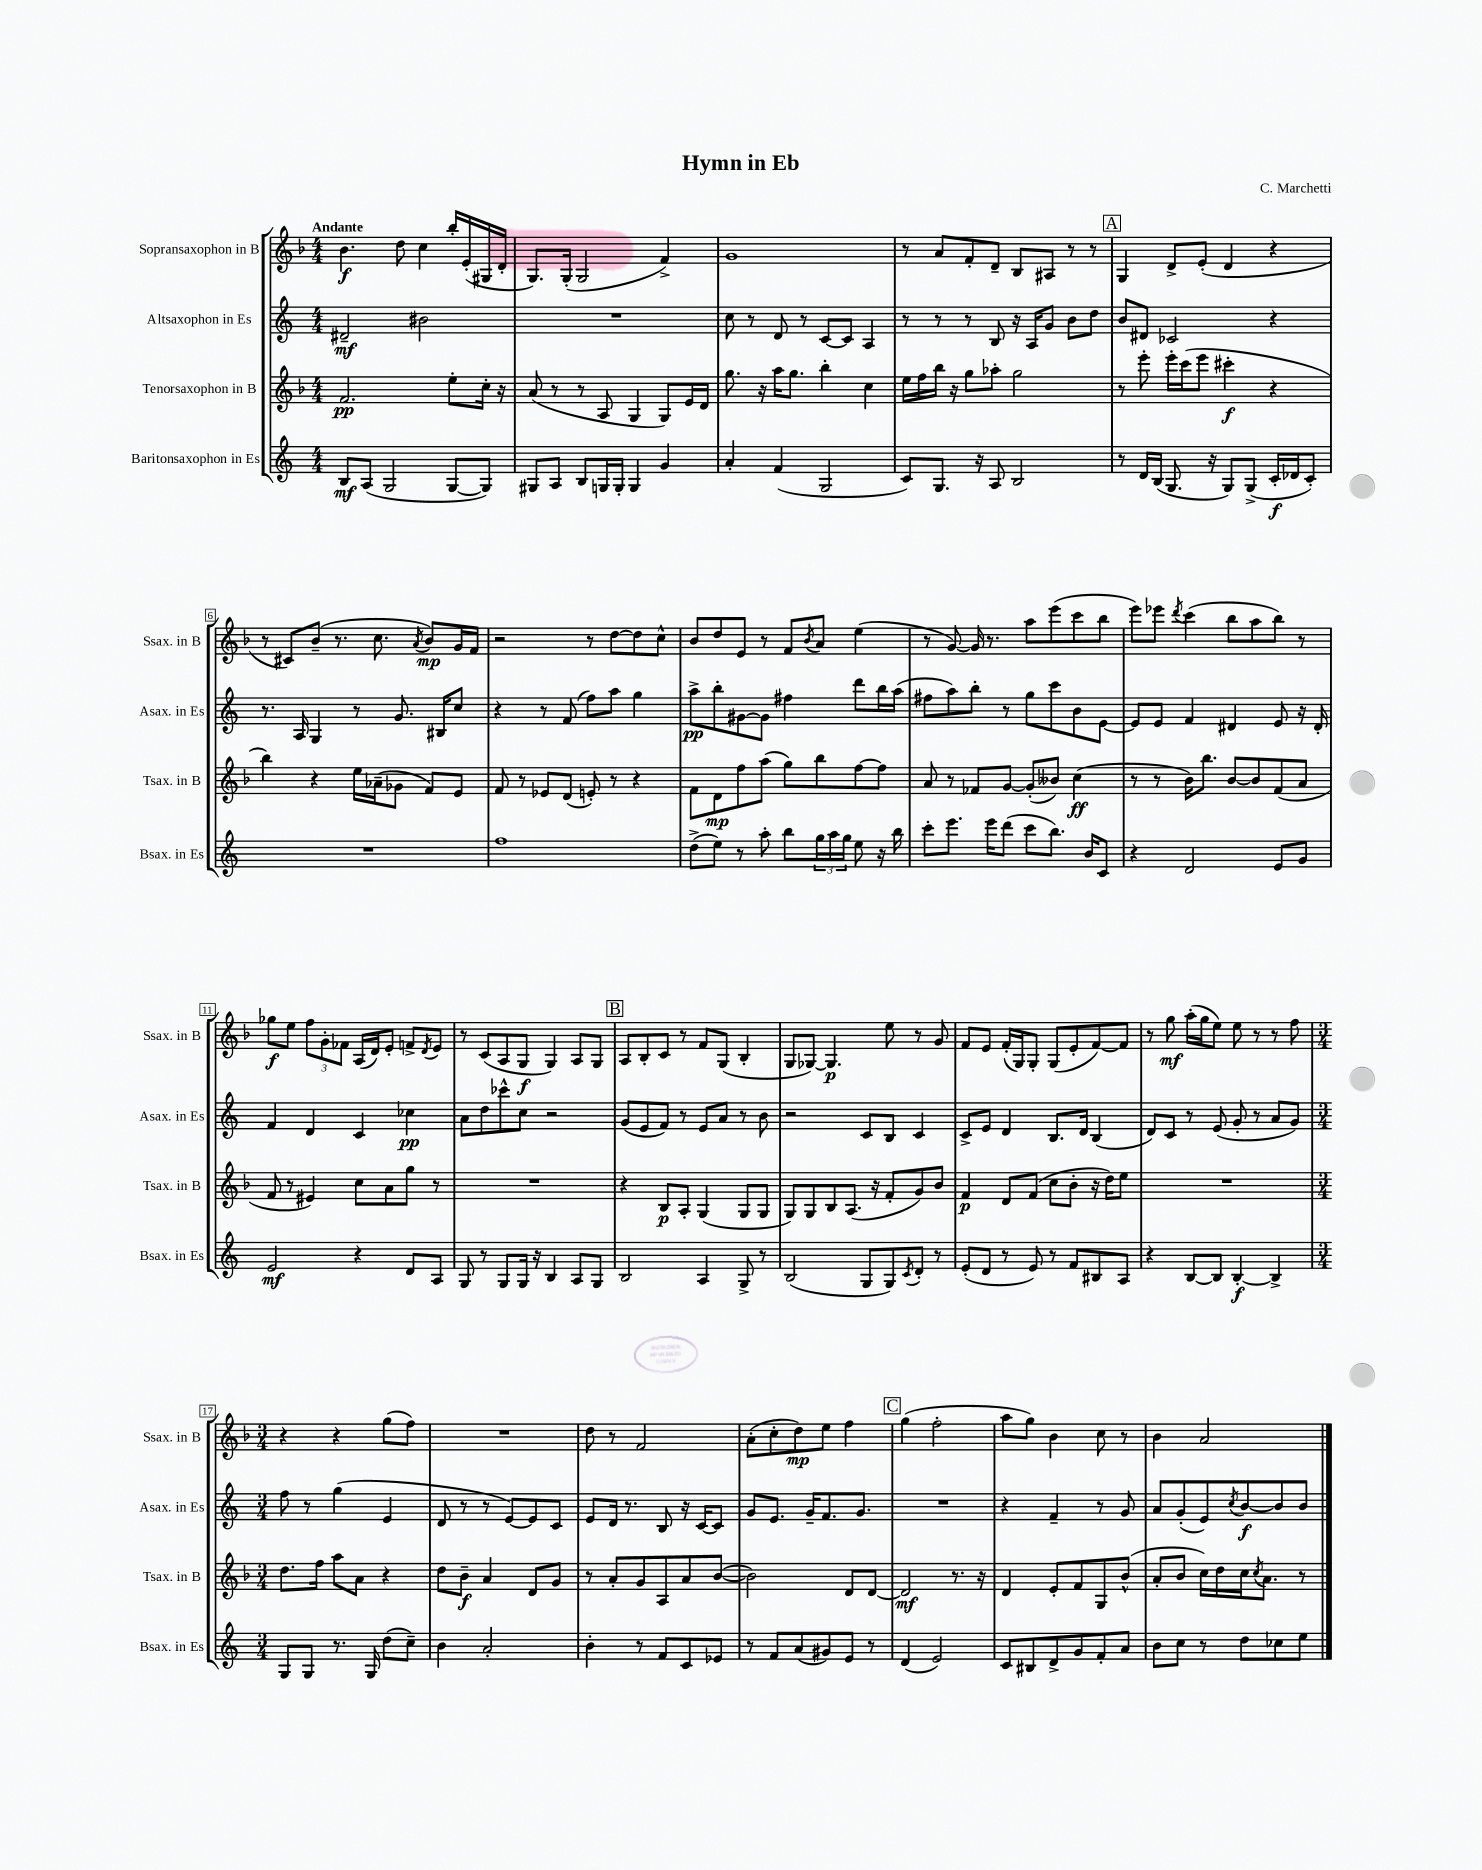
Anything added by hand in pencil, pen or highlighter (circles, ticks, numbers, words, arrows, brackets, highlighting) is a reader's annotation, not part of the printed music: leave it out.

**kern	**kern	**kern	**kern
*staff4	*staff3	*staff2	*staff1
*clefG2	*clefG2	*clefG2	*clefG2
*k[]	*k[b-]	*k[]	*k[b-]
*M4/4	*M4/4	*M4/4	*M4/4
8B	2.f	2d#~	4.b-
(8A	.	.	.
2G	.	.	.
.	.	.	8dd
.	.	2b#	4cc
[8G	8ee'	.	16bb-'
.	.	.	(16e'
8G])	16cc'	.	16G#
.	16r	.	16d'
=	=	=	=
8G#	(8a	1r	8.G)
8A	8r	.	.
.	.	.	(16G'
8B	8r	.	2G
16G	8A	.	.
16G'	.	.	.
4G	4G	.	.
4g	8G)	.	4f^)
.	16e	.	.
.	16d	.	.
=	=	=	=
4a'	8.gg	8cc	1g
.	.	8r	.
.	16r	.	.
(4f	16aa	8d	.
.	8.gg	.	.
.	.	8r	.
2G	4bb-'	[8c	.
.	.	8c]	.
.	4cc	4A	.
=	=	=	=
8c)	16ee	8r	8r
.	16ff	.	.
8.G	16bb-	8r	8a
.	16r	.	.
.	8gg	8r	8f'
16r	.	.	.
8A	8aa-'	8B	8d~
2B	2gg	16r	8B-
.	.	16A	.
.	.	8g	8A#
.	.	8b	8r
.	.	8dd	8r
=	=	=	=
8r	8r	8b	4G
16d	8eee'	8d#	.
(16B	.	.	.
8.G	16eee'	2c-	8d^
.	(16ccc	.	.
.	8eee	.	(8e'
16r	.	.	.
8G)	4ccc#'	.	4d
(8G^	.	.	.
16c'	4r	4r	4r
16d-	.	.	.
8c')	.	.	.
=	=	=	=
1r	4bb-)	8.r	8r
.	.	.	8c#)
.	.	16A	.
.	4r	4G	(8b-~
.	.	.	8.r
.	16ee	8r	.
.	(16a-~	.	8.cc
.	8g-	8.g	.
.	.	.	8qa
.	8f)	.	8b-)
.	.	16B#	.
.	8e	8cc	16g
.	.	.	16f
=	=	=	=
1ff	8f	4r	2r
.	8r	.	.
.	8e-	8r	.
.	(8d	(8f	.
.	8e')	8ff)	8r
.	8r	8aa	[8dd
.	4r	4gg	8dd]
.	.	.	8cc^^
=	=	=	=
(8dd^	8f	8aa^	8b-
8ee)	8d	8bb'	8dd
8r	8ff	[8g#	8e
8aa'	(8aa	8g#]	8r
8bb	8gg)	4ff#	8f
.	.	.	8qb-
24gg	8bb-	.	8a
24aa	.	.	.
24gg	.	.	.
8ee	[8ff	8ddd	(4ee
16r	8ff]	16bb	.
16bb	.	(16aa	.
=	=	=	=
8ccc'	8a	8ff#	8r
8.eee	8r	8aa)	[8g)
.	8f-	8bb'	16g]
16eee	.	.	8.r
(8ddd	[8g	8r	.
8ccc	(8g']	8gg	8aa
8.bb)	8b--)	8ccc	(8eee
.	(4cc	8b	8ccc
16b	.	.	.
8c	.	[8e	8bb-
=	=	=	=
4r	8r	8e]	8eee)
.	8r	8e	8eee-
.	.	.	8qddd
2d	16b-)	4f	(4ccc
.	8.bb-	.	.
.	[8b-	4d#	8bb-
.	8b-]	.	8aa
8e	(8f	8e	8bb-)
8g	8a	16r	8r
.	.	16d#'	.
=	=	=	=
2e	8f	4f	8gg-
.	8r	.	8ee
.	4e#)	4d	12ff
.	.	.	12g'
.	.	.	12f-
4r	8cc	4c	(16A
.	.	.	16d)
.	8a	.	8e'
8d	8gg	4cc-	8f^
.	.	.	8qd
8A	8r	.	8e
=	=	=	=
8G	1r	8a	8r
8r	.	8dd	(8c
8G	.	8ccc-^^	8A
16G	.	8cc	8G
16r	.	.	.
4B	.	2r	4G)
8A	.	.	8A
8G	.	.	8G
=	=	=	=
2B	4r	(8g	8A
.	.	8e	8B-'
.	8B-	8f)	8c
.	8A'	8r	8r
4A	(4G	8e	8f
.	.	8a	(8G
8G^	8G	8r	4B-'
8r	8G	8b	.
=	=	=	=
(2B	8G)	2r	8G
.	8G	.	[8G-)
.	8B-	.	4.G-]
.	(8.A	.	.
8G	.	8c	.
.	16r	.	.
8G)	8f'	8B	8ee
8qc	.	.	.
8d'	8g)	4c	8r
8r	8b-	.	8g
=	=	=	=
(8e'	4f	8c^	8f
8d	.	8e	8e
8r	8d	4d	(16f'
.	.	.	16G)
8e)	(8f	.	8G'
8r	8cc	8.B	(8G
8f	8b-'	.	8e'
.	.	16d	.
8B#	16r	(4B	[8f)
.	16dd)	.	.
8A	8ee	.	8f]
=	=	=	=
4r	1r	8d)	8r
.	.	8c	8gg
[8B	.	8r	(16aa'
.	.	.	16gg
8B]	.	(8e	8ee)
[4B'	.	8g'	8ee
.	.	8r	8r
4B^]	.	8a	8r
.	.	8g)	8ff
=	=	=	=
*M3/4	*M3/4	*M3/4	*M3/4
8G	8.dd	8ff	4r
8G	.	8r	.
.	16ff	.	.
8.r	8aa	(4gg	4r
.	8a	.	.
16G	.	.	.
(8dd	4r	4e	(8gg
8cc~)	.	.	8ff)
=	=	=	=
4b	8dd	8d	2.r
.	8b-~	8r	.
2a'	4a	8r	.
.	.	[8e)	.
.	8d	8e]	.
.	8g	8c	.
=	=	=	=
4b'	8r	8e	8dd
.	8a'	16d	8r
.	.	8.r	.
8r	8g	.	2f
8f	8A	8B	.
8c	8a	16r	.
.	.	[16c	.
8e-	([8b-	8c]	.
=	=	=	=
8r	2b-])	8g	(8a'
8f	.	8.e	8cc'
(8a	.	.	8dd)
.	.	16g~	.
8g#)	.	8.f	8ee
8e	8d	.	4ff
.	.	8.g	.
8r	[8d	.	.
=	=	=	=
(4d	2d]	2.r	(4gg
2e)	.	.	2ff'
.	8.r	.	.
.	16r	.	.
=	=	=	=
8c	4d	4r	8aa
8B#	.	.	8gg)
8d^	8e'	4f~	4b-
8g	8f	.	.
8f'	8G	8r	8cc
8a	(8b-^^	8g	8r
=	=	=	=
8b	8a'	8a	4b-
8cc	8b-	(8g'	.
8r	16cc)	8e)	2a
.	16dd	.	.
.	.	8qcc	.
8dd	16cc	[8b	.
.	8qcc	.	.
.	8.a	.	.
8cc-	.	8b]	.
8ee	8r	8b	.
==	==	==	==
*-	*-	*-	*-
